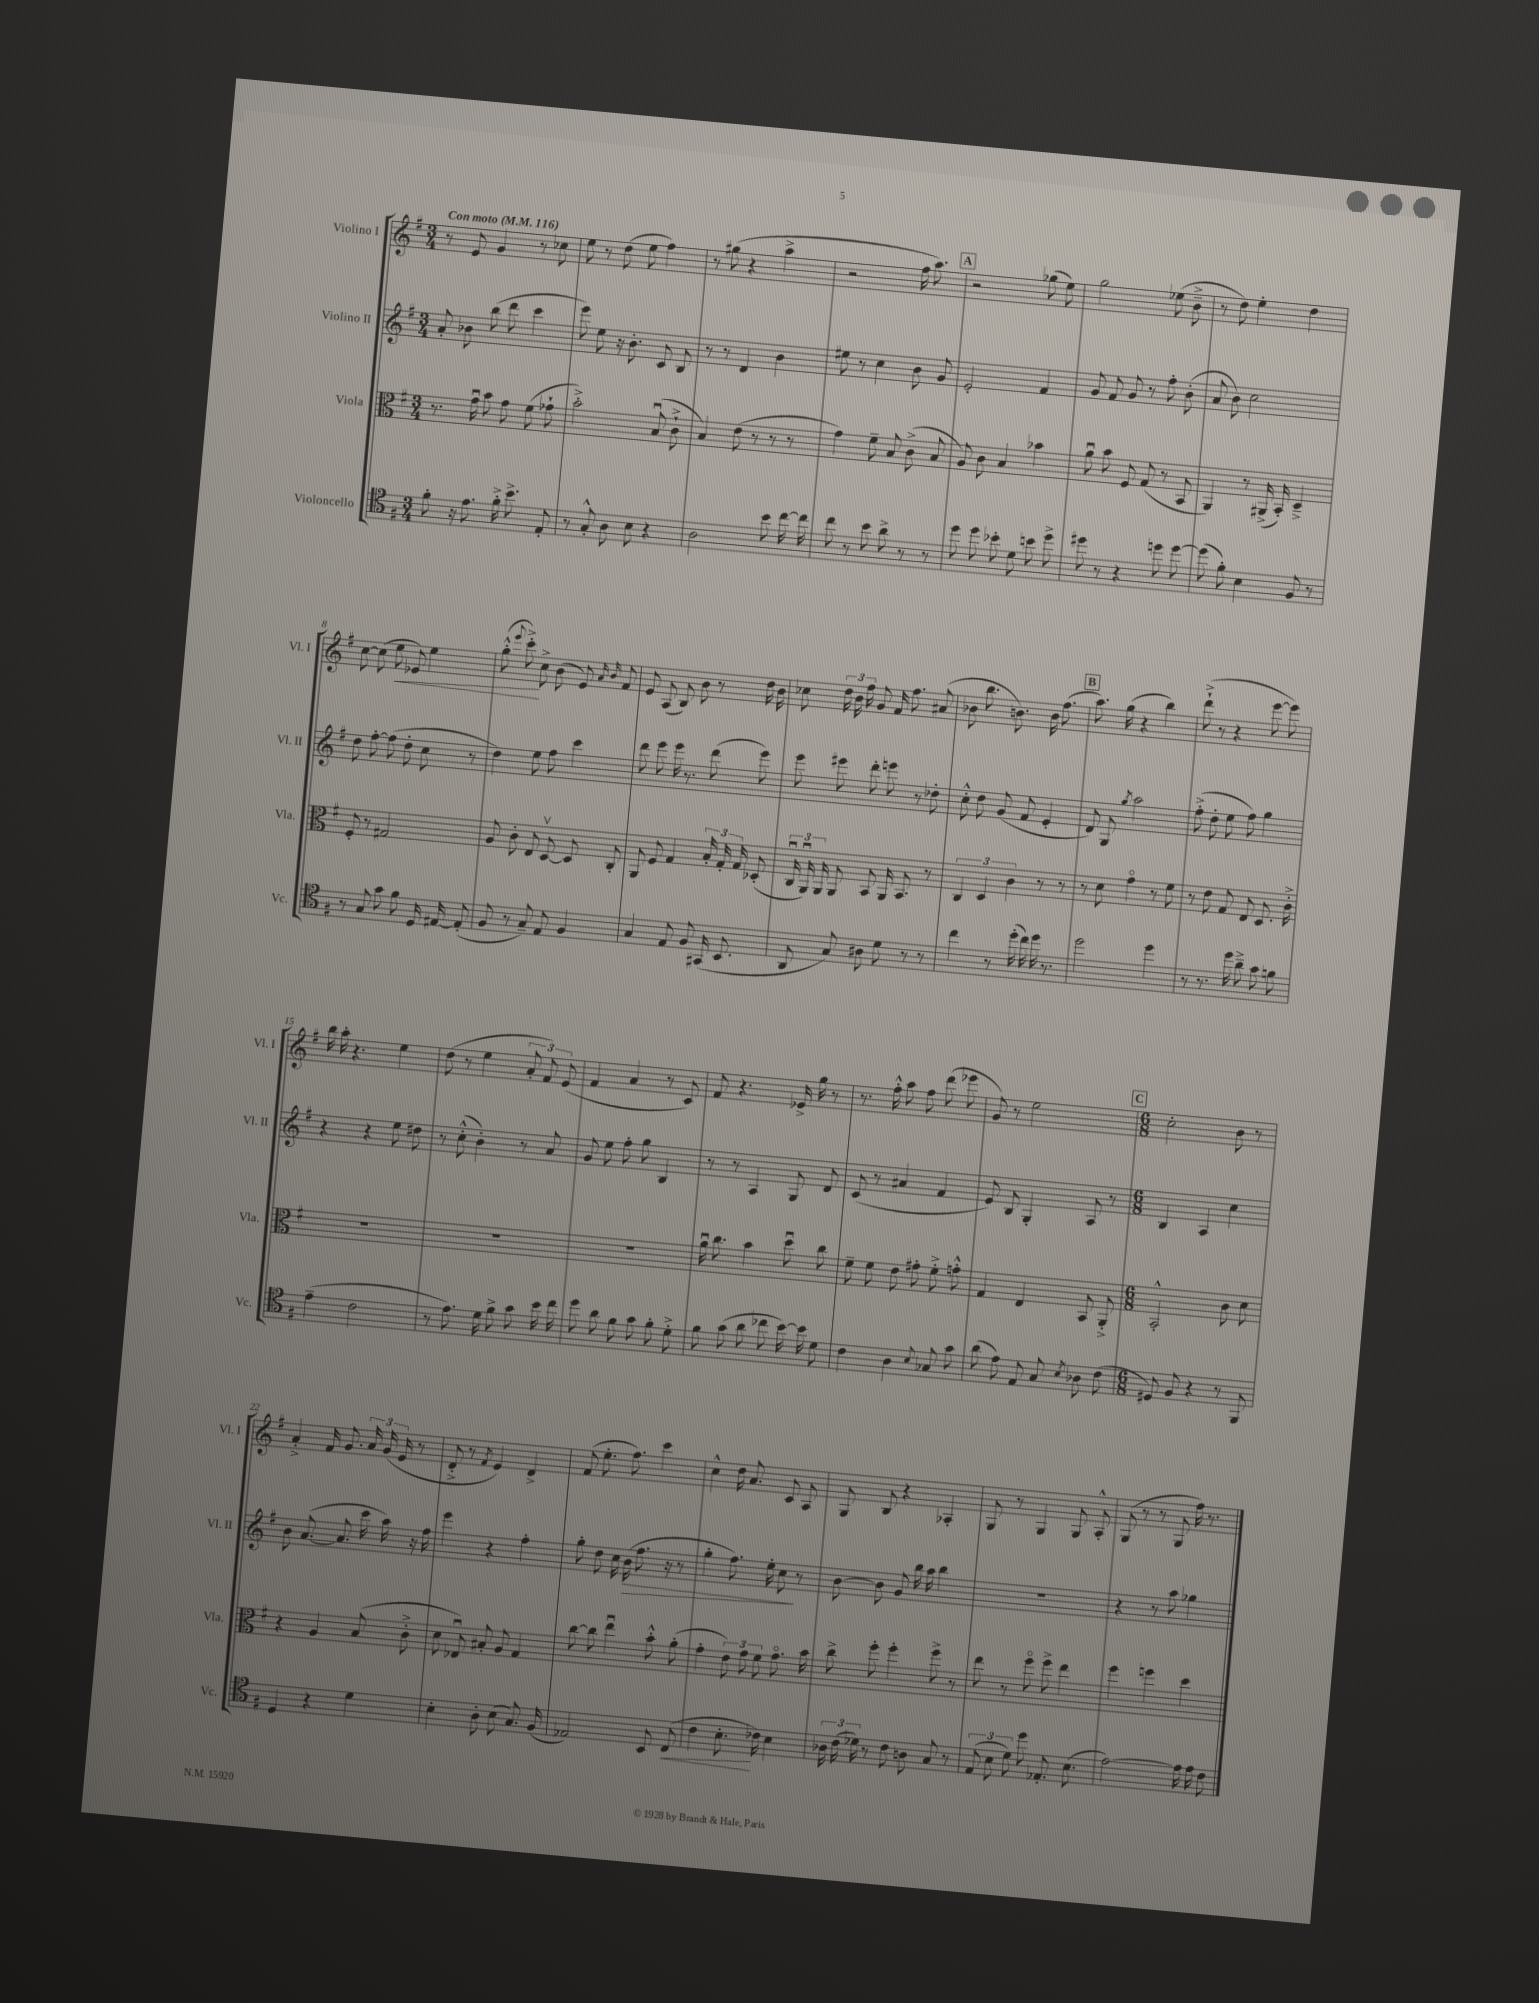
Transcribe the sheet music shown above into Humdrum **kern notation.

**kern	**kern	**kern	**kern
*staff4	*staff3	*staff2	*staff1
*clefC4	*clefC3	*clefG2	*clefG2
*k[f#]	*k[f#]	*k[f#]	*k[f#]
*M3/4	*M3/4	*M3/4	*M3/4
*MM116	*MM116	*MM116	*MM116
8f#'	8.r	8a'	8r
16r	.	8b-	8e
8.e	16gu	.	.
.	8b	(8bb	4g
16f#'^	8g	8ddd	.
8.b^	.	.	.
.	(8f#	4ccc	8r
8E'	8g-`	.	8cc-
=	=	=	=
8r	2b'^)	8eee)	8ee
8G'^^	.	8ee	8r
8A	.	16r	(8dd
.	.	8.b'	.
8B	.	.	8ee
4r	(8Bu	8c	4ff#)
.	8c`^	8B	.
=	=	=	=
2A	4B)	8r	8r
.	.	8r	(8gg#
.	(8e	4d	4r
.	8r	.	.
8b	8r	4b	4aa^
[16cc	8r	.	.
16cc]	.	.	.
=	=	=	=
8cc	4g)	8ee#	2r
8r	.	8r	.
8b	8f#~	4cc	.
8a^	8B	.	.
8r	(8c^	8b	16ff#
.	.	.	8.aa)
8r	8B	8g	.
=	=	=	=
8dd	8A)	2e'	2r
8dd	8c	.	.
8b-'	4B	.	.
8d	.	.	.
8b	4b-	4f#	(8gg-
8dd^	.	.	8ee)
=	=	=	=
8dd#	8au	8g	2gg
8r	8b	8f#	.
4r	8F#	8g	.
.	(8G	8r	.
8dd	8r	8ff#'	(8ee-
[8dd	8BB	(8b'	8b~^
=	=	=	=
(8dd]	4AA)	8a	8r
8f#')	.	8b)	8dd)
4B	8r	2cc	4ee'
.	(16AA#^	.	.
.	16BB')	.	.
8F#	4D~^	.	4dd
8r	.	.	.
=	=	=	=
8r	8F#'	8dd	[8cc
8G	8r	[8ff#'	(8cc]
8g	2G#	(8ff#]	8ee
8f#	.	8dd'	8e-)
16D	.	8cc	4ee
[16E#	.	.	.
(8E#']	.	8r	.
=	=	=	=
8F#	8A	4dd)	(8gg'^^
.	.	.	8qqeee
8r	8c'	.	8ccc'^)
8G~)	8E	8ee	8cc^
8E	[8Dv	8ff#	(8b
4F#	8D]	4ccc	8e)
.	.	.	16qqa
.	.	.	16qqb
.	8C'	.	8f#
=	=	=	=
4G	8AA	8ddd	8e
.	8F#	8eee	(8A
8E	4G	16eee	8B)
.	.	8.r	.
8F#	.	.	8b
(16GG#	24B'	(8ddd	8r
.	24G'	.	.
8.BB	.	.	.
.	24G	.	.
.	(8D-'	8eee)	16dd
.	.	.	16b
=	=	=	=
8AA	24Cu	8eee	8cc-
.	24AAu)	.	.
.	24AA	.	.
8G)	8AA	8eee#	24dd
.	.	.	24b
.	.	.	24ff#
8A#	8BB	8ddd'	8g
8d	16AA	8eee	16f#
.	8.BB	.	8.ff#
8r	.	8r	.
8r	8r	8dd-'	(8a#
=	=	=	=
4cc	6C	8cc'^^	8b-
.	.	8dd	8.bb
.	6D	.	.
8r	.	(8g	.
.	.	.	8.b)
.	6c	.	.
(16dd'	.	8f#	.
16cc)	.	.	.
16dd	8r	4e'	16b
8.r	.	.	(8.ff#
.	8r	.	.
=	=	=	=
2dd	8r	8d)	8.aa)
.	8d	8G	.
.	.	.	(16gg
.	.	8qgg	.
.	4go	2aa	4r
4dd	8r	.	4bb)
.	8f#	.	.
=	=	=	=
8r	8r	(8ff#'^	(8ddd`^
8.r	8e	8dd'	8r
.	8G	8ee	4r
16dd	.	.	.
8a~^	8E	8ff#)	.
8g	8.D	4gg	[8eee
8f	.	.	8eee])
.	16c'^	.	.
=	=	=	=
(4e~	2.r	4r	16bb
.	.	.	16aa'
.	.	.	4.r
2c	.	4r	.
.	.	8ee	4ee
.	.	8dd#	.
=	=	=	=
8r	2.r	8r	(8dd
8.e)	.	(8cc'^^	8r
.	.	4b')	4ee
16d	.	.	.
8f#^	.	.	.
8g	.	8r	12a'
.	.	.	12f#)
16b	.	8a	.
.	.	.	(12e
16cc	.	.	.
=	=	=	=
8dd	2.r	8g	4f#
8a	.	8ee	.
8f#	.	8ff#'	4a
8g	.	8gg	.
8f#'	.	4B	8r
8d'^	.	.	8c)
=	=	=	=
8f#	16au	8r	8f#
.	8.cc	.	.
(8g	.	8r	4.r
8a	4b	4A	.
8cc-	.	.	.
[16b)	8ddu	8G	16e-^
16b]	.	.	16gg
8d	8cc	8d	8r
=	=	=	=
4c	8f#~	(8c	8.r
.	8f#	8r	.
.	.	.	16ff#'^^
4A	8e	4a#	8aa
.	8g#'	.	8ff#
8qqB	.	.	.
8G-	8f#'^	4f#	(8ddd
8g	8g'^^	.	8eee-
=	=	=	=
(8a	4G	8e)	8g)
8e)	.	8B	8r
8E	4E	4G'	2ee
8G	.	.	.
8qB	.	.	.
8A-	8BB	8A	.
(8c	8AA'^	8r	.
=	=	=	=
*M6/8	*M6/8	*M6/8	*M6/8
8D#)	2BB'^^	4B	2cc'
8F#	.	.	.
4r	.	4A	.
8r	8c	4cc	8b
8FF#	8d	.	8r
=	=	=	=
4D	4r	8b	4a'^
.	.	([8.a	.
4r	4A	.	16f#
.	.	8.a]	8.g
4d	(8B	16ccc	24a
.	.	.	(24g
.	.	16aa)	.
.	.	.	24e
.	8c'^	16r	8r
.	.	16ff#	.
=	=	=	=
4B'	8d	4eee	8d'^
.	8E-u)	.	8r
.	.	.	8qf#
8A'	8B#'	4r	4e)
(8B	8A	.	.
8.G)	4G	4ff#'	4d^
(16F#	.	.	.
=	=	=	=
2E-)	[8cc	8gg'	(8f#
.	8cc]	8dd	8.ee'
.	4eeu	16cc	.
.	.	(16b	8.ff#)
.	.	8.ff#	.
8BB	8b'^^	.	4ccc
.	.	16r	.
(8C	(8a'	8r	.
=	=	=	=
4c	4g'	4gg'	4cc^^
8.B'	12e)	8.ff#)	16dd
.	.	.	8.a
.	12g	.	.
.	12f#	.	.
16c-)	.	16ee'	.
4B	8.go	8cc	8c
.	.	8r	8A
.	16b	.	.
=	=	=	=
24A-	8cc^	[8b	8G
(24c	.	.	.
24d-)	.	.	.
8r	8ff#'	8b]	8B
8c	4ff#'	8g	4r
8A	.	16bb	.
.	.	16aa	.
8G	8ff#^	4bb	4A-'
8r	8r	.	.
=	=	=	=
(12E	8ee	2.r	8G
12B	.	.	.
.	8r	.	8r
12d)	.	.	.
8dd	8ff#o	.	4G
8.E-'	8ff#^	.	.
.	4ee	.	8G
(8.B	.	.	.
.	.	.	8A'^^
=	=	=	=
[2e)	4ff#	4r	(8G
.	.	.	8r
.	4ff	8r	8r
.	.	8aa	8G
16e]	4dd	4gg-	16ff#)
16e	.	.	8.r
8c	.	.	.
==	==	==	==
*-	*-	*-	*-
